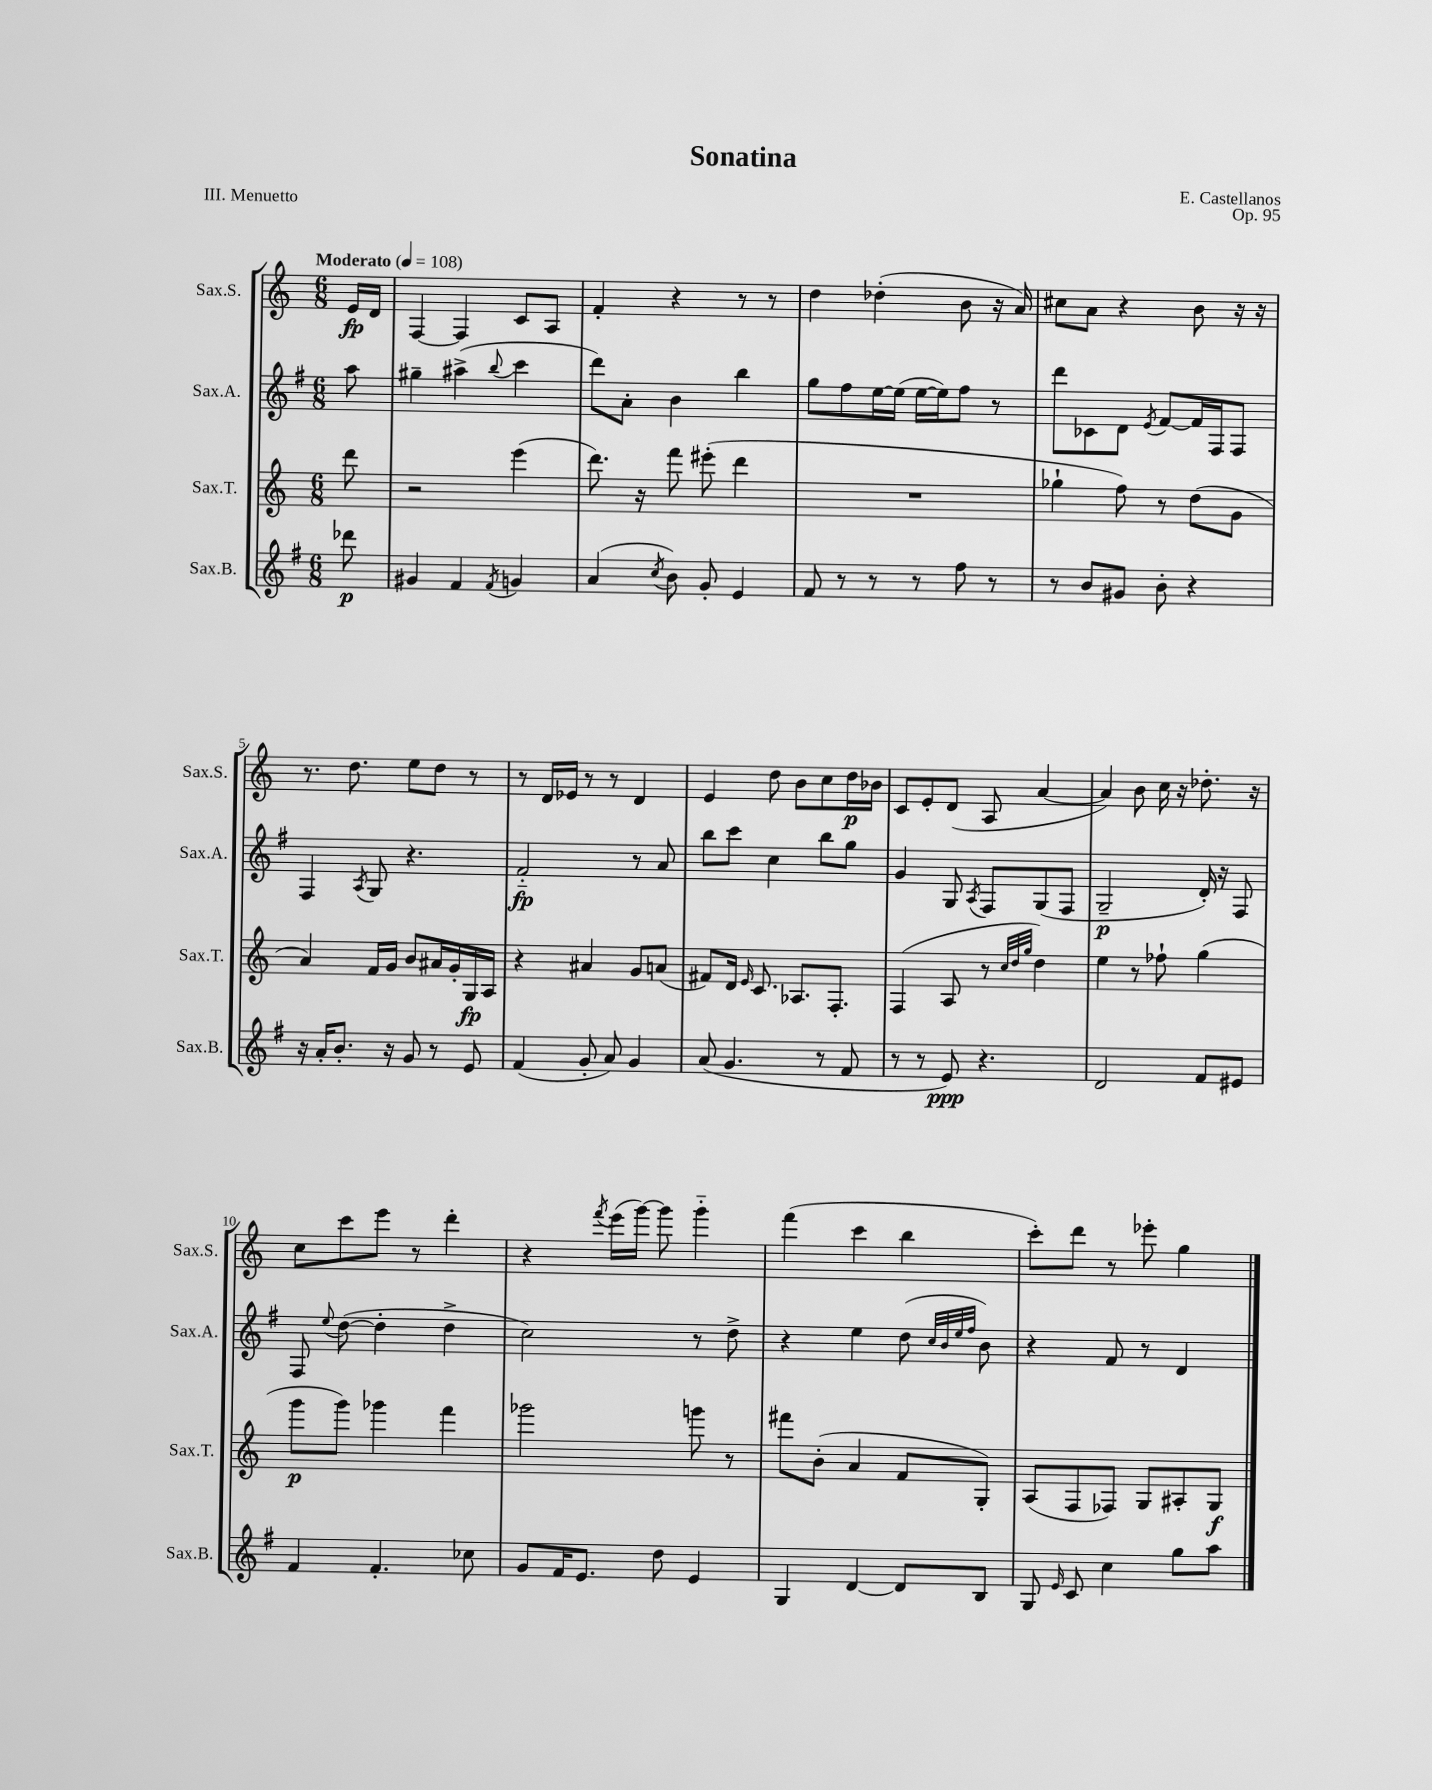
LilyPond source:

\header { title = "Sonatina" composer = "E. Castellanos" opus = "Op. 95" piece = "III. Menuetto" }
<<
\new StaffGroup <<
\new Staff = "s0" \with { instrumentName = "Sax.S." shortInstrumentName = "Sax.S." } {
    \clef treble \key c \major \numericTimeSignature \time 6/8 \partial 8 \tempo "Moderato" 4 = 108
    \autoBeamOff e'16[\fp d'16] |
    f4~ f4 c'8[ a8] |
    f'4-. r4 r8 r8 |
    d''4 des''4-.( b'8 r16 a'16) |
    cis''8[ a'8] r4 b'8 r16 r16 |
    r8. d''8. e''8[ d''8] r8 |
    r8 d'16[ ees'16] r8 r8 d'4 |
    e'4 d''8 b'8[ c''8 d''16\p bes'16] |
    c'8[ e'8-. d'8]( a8 a'4~ |
    a'4) b'8 c''16 r16 des''8.-. r16 |
    c''8[ c'''8 e'''8] r8 d'''4-. |
    r4 \acciaccatura { f'''8 } e'''16[( g'''16]~) g'''8 g'''4-_ |
    f'''4( c'''4 b''4 |
    c'''8[-.) d'''8] r8 ees'''8-. g''4 \bar "|." |
}
\new Staff = "s1" \with { instrumentName = "Sax.A." shortInstrumentName = "Sax.A." } {
    \clef treble \key g \major \numericTimeSignature \time 6/8 \partial 8
    \autoBeamOff a''8 |
    gis''4-- ais''4->( \appoggiatura { b''8 } c'''4 |
    d'''8[) a'8]-. b'4 b''4 |
    g''8[ fis''8 e''16~ e''16]( e''16[~ e''16) fis''8] r8 |
    d'''8[ ces'8 d'8] \acciaccatura { e'8 } fis'8[~ fis'16 fis16 fis8] |
    fis4 \acciaccatura { a8 } g8 r4. |
    fis'2-_\fp r8 a'8 |
    b''8[ c'''8] c''4 b''8[ g''8] |
    g'4 g8 \acciaccatura { a8 } fis8[ g8( fis8] |
    g2--\p d'16-.) r16 fis8 |
    fis8 \appoggiatura { e''8 } d''8~( d''4-. d''4-> |
    c''2) r8 d''8-> |
    r4 e''4 d''8( \grace { c''32[ b'32 e''32 fis''32] } b'8) |
    r4 fis'8 r8 d'4 \bar "|." |
}
\new Staff = "s2" \with { instrumentName = "Sax.T." shortInstrumentName = "Sax.T." } {
    \clef treble \key c \major \numericTimeSignature \time 6/8 \partial 8
    \autoBeamOff d'''8 |
    r2 e'''4( |
    d'''8.) r16 f'''8 eis'''8-.( d'''4 |
    R2. |
    ges''4-! f''8) r8 d''8[( g'8] |
    a'4) f'16[ g'16] b'8[ ais'16 g'16-. g16\fp a16] |
    r4 ais'4 g'8[ a'8]( |
    fis'8[) d'16] \grace { e'16 } c'8. aes8.[ f8.]-. |
    f4( a8 r8 \grace { c''32[ d''32 g''32] } d''4) |
    e''4 r8 fes''8-! g''4( |
    g'''8[\p g'''8]) ges'''4 f'''4 |
    ges'''2 g'''8 r8 |
    fis'''8[ b'8]-.( a'4 f'8[ g8]-.) |
    a8[( f8 fes8]) g8[ ais8-. g8]\f \bar "|." |
}
\new Staff = "s3" \with { instrumentName = "Sax.B." shortInstrumentName = "Sax.B." } {
    \clef treble \key g \major \numericTimeSignature \time 6/8 \partial 8
    \autoBeamOff des'''8\p |
    gis'4 fis'4 \acciaccatura { fis'8 } g'4 |
    a'4( \acciaccatura { c''8 } b'8) g'8-. e'4 |
    fis'8 r8 r8 r8 fis''8 r8 |
    r8 b'8[ gis'8] b'8-. r4 |
    r16 a'16[-. b'8.]-. r16 g'8 r8 e'8 |
    fis'4( g'8-. a'8) g'4 |
    a'8( g'4. r8 fis'8 |
    r8 r8 e'8\ppp) r4. |
    d'2 fis'8[ eis'8] |
    fis'4 fis'4.-. ces''8 |
    g'8[ fis'16 e'8.] d''8 e'4 |
    g4 d'4~ d'8[ b8] |
    g8 \grace { e'16 } c'8 c''4 g''8[ a''8] \bar "|." |
}
>>
>>
